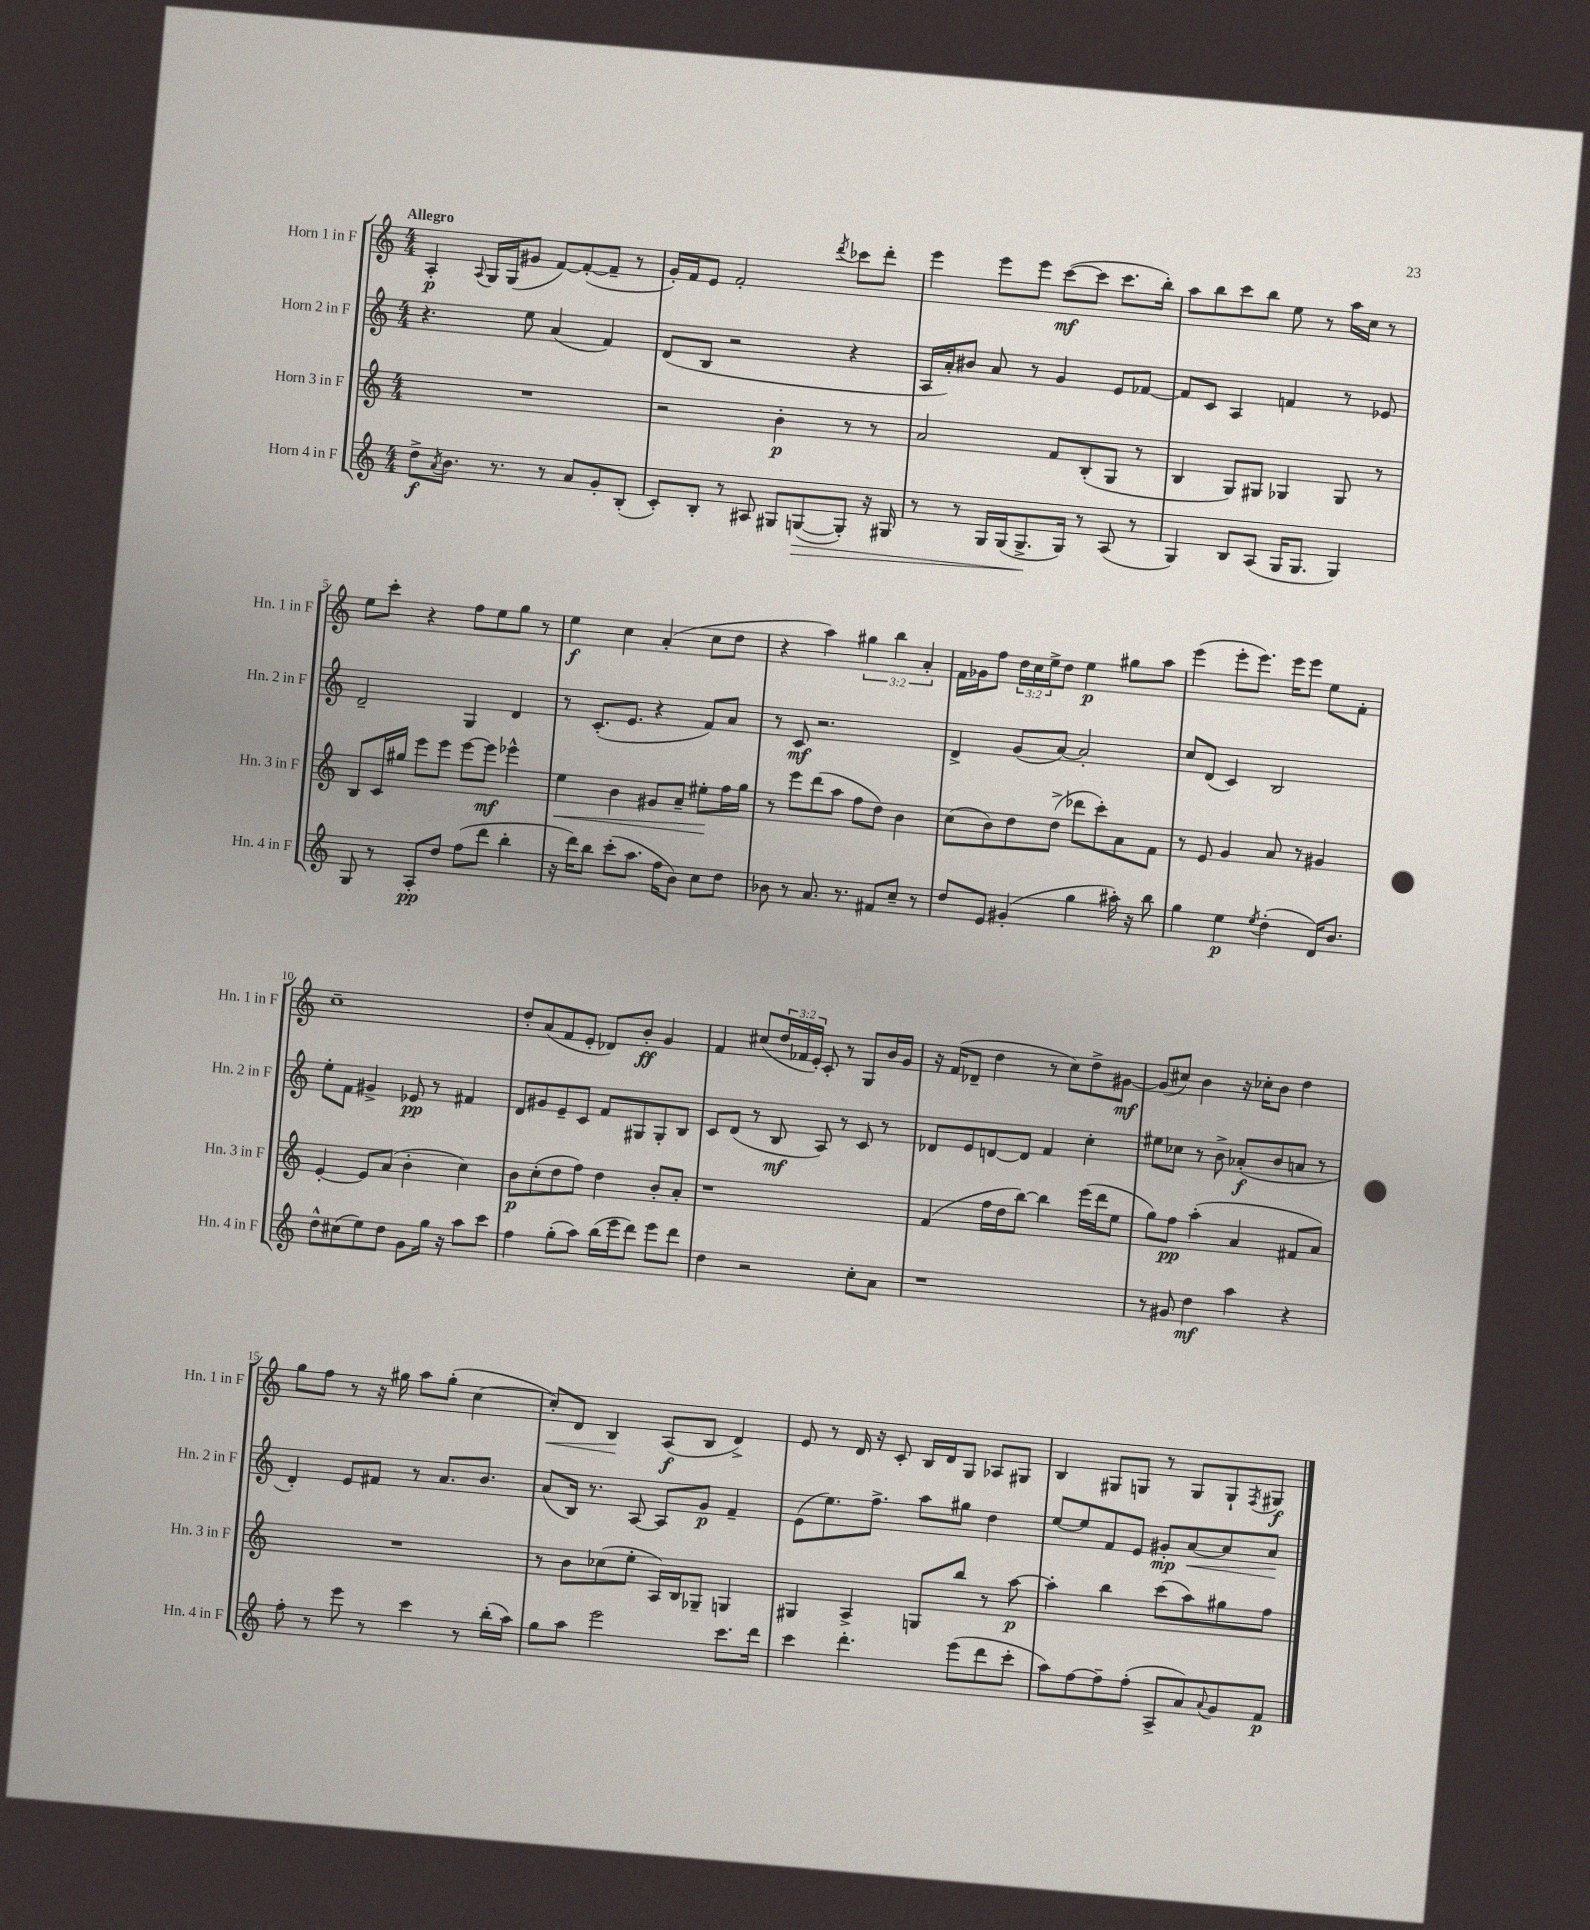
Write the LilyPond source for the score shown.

<<
\new StaffGroup <<
\new Staff = "s0" \with { instrumentName = "Horn 1 in F" shortInstrumentName = "Hn. 1 in F" } {
    \clef treble \key c \major \numericTimeSignature \time 4/4 \override Staff.TupletNumber.text = #tuplet-number::calc-fraction-text \tempo "Allegro"
    a4-.\p \appoggiatura { a8 } g16 g16( gis'8 f'8~) f'8~-.( f'8-- r8 |
    g'16-.) f'16 e'8 f'2-. \acciaccatura { d'''8 } ces'''8 d'''8-. |
    e'''4 e'''8 e'''8 c'''8~\mf( c'''8 c'''8. b''16-.) |
    a''8 b''8 c'''8 b''8 e''8 r8 a''16 c''16 r8 |
    e''8 c'''8-. r4 f''8 e''8 g''8 r8 |
    e''4\f c''4 a'4-.( c''8 d''8 |
    r4 a''4) \tuplet 3/2 { gis''4 b''4 a'4-. } |
    f'16 ges'16 f''8 \tuplet 3/2 { d''16 c''16 e''16-> } d''8 e''4\p gis''8 a''8 |
    e'''4( e'''8-. e'''8.) e'''16 e'''8 e''8 f'8-. |
    c''1-- |
    d''8-. a'8( f'8 e'8-. des'8) b'8-.\ff g'4 |
    f'4 cis''8( \tuplet 3/2 { d''16 fes'16 e'16-.) } c'8-. r8 g8 b'16 g'16 |
    r16 f'16( des'8-- d''4 r8 c''8) d''8-> gis'8~\mf |
    gis'8( cis''8) b'4 r16 ces''16-. b'8 d''4 |
    g''8 f''8 r8 r16 gis''16 a''8 gis''8-.( c''4~ |
    c''8-.\<) d'8 b4\! a8\f( b8 d'4->) |
    e'8 r8 d'16 r16 c'8-. b16 d'16 g8 aes8 gis8 |
    b4 gis8 g8 r8 g8 g8-! \acciaccatura { f8 } gis8\f \bar "|." |
}
\new Staff = "s1" \with { instrumentName = "Horn 2 in F" shortInstrumentName = "Hn. 2 in F" } {
    \clef treble \key c \major \numericTimeSignature \time 4/4
    r4. e''8 a'4( f'4) |
    d'8( b8 r2 r4 |
    a16 a'16-.) bis'8 a'8 r8 g'4 e'8 fes'8~ |
    fes'8 c'8 a4 f'4 r8 ees'8 |
    d'2-- g4 d'4 |
    r8 c'8.-.( e'8. r4 f'8) a'8 |
    r8 c'8\mf r2. |
    d'4-> g'8( a'8~) a'2-. |
    c''8 d'8( c'4) b2 |
    e''8-. f'8 gis'4-> ees'8\pp r8 fis'4 |
    d'8 gis'8 e'8-- c'8 f'8 gis8 gis8-. b8 |
    c'8 d'8( r8 b8\mf a8) r8 c'8 r8 |
    des'8 e'8 d'8~ d'8 f'4 c''4-. |
    eis''8 ces''8 r8 b'8-> aes'8-.\f( b'8 a'8 r8 |
    d'4-.) e'8 fis'8 r8 a'8. b'8. |
    a'8( b16) r8. a8~ a8 g'8\p f'4-- |
    e'8( e''8.) f''8.-> a''8 gis''8 d''4 |
    e''8~ e''8 f'8 e'8 gis'8-.\mp a'8~\< a'8 a'8\! \bar "|." |
}
\new Staff = "s2" \with { instrumentName = "Horn 3 in F" shortInstrumentName = "Hn. 3 in F" } {
    \clef treble \key c \major \numericTimeSignature \time 4/4
    R1 |
    r2 b'4-.\p r8 r8 |
    a'2 f'8 b8-.( g8 r8 |
    b4 g8) gis8 ges4 ges8 r8 |
    b8 c'16 gis''16 e'''8 e'''8 e'''8~ e'''8\mf ees'''4-^ |
    e''4\< b'4 gis'8 a'8-- eis''8-.\! f''16 g''16 |
    r8 e'''8 d'''8( a''8 f''8 d''8) b'4 |
    c''8( b'8) d''8 d''8->( des'''8 c'''8-.) a'8 f'8 |
    r8 e'8 g'4 a'8 r8 gis'4 |
    e'4~-. e'8 a'8( b'4-. c''4) |
    b'8\p c''8-.( d''8 f''8) d''4 b'8-. a'8-. |
    r1 |
    f'4( f''16 d''16 b''8~) b''4 e'''16( d'''16 e''8 |
    g''8) f''8\pp a''4-.( a'4 fis'8 a'8) |
    R1 |
    r8 b'8 ces''8( e''8-. a16) b16 ges8-- g4 |
    gis4 a4-> g8 b''8 r8 a''8~\p |
    a''4-. b''4 c'''8( a''8) gis''8 f''8 \bar "|." |
}
\new Staff = "s3" \with { instrumentName = "Horn 4 in F" shortInstrumentName = "Hn. 4 in F" } {
    \clef treble \key c \major \numericTimeSignature \time 4/4
    d''8->\f \acciaccatura { a'8 } b'8. r8. r8 a'8 g'8-. b8-.( |
    c'8-.) b8-. r8 ais8 gis8 g8~\>( g8-.) r16 gis16 |
    r8 r8 g16 g16( g8.->\! g16) r8 a8( r8 |
    g4) b8 a8( g16 g8. g4) |
    g8 r8 a8-.\pp d''8 f''8( d'''8 b''4-. |
    r16 d'''16) b''8 c'''8-.( a''8. f''16 b'8) c''8 d''8 |
    bes'8 r8 a'8. r8. fis'8 c''8-- r8 |
    d''8 e'8 gis'4-.( g''4 ais''16-.) r16 b''8 |
    g''4 e''4\p \acciaccatura { e''8 } d''4-.( d'16) b'8. |
    d''8-^ cis''8( e''8) d''8 g'8 g''16 r16 a''8 c'''8 |
    f''4 g''8-.( a''8) b''16( e'''16 d'''8) e'''8 d'''8 |
    d''4 r2 c''8-. a'8 |
    r1 |
    r8 gis'8 d''4\mf a''4 r4 |
    f''8-. r8 e'''8 r8 c'''4 r8 b''16-.( a''16) |
    g''8 a''8 e'''2 c'''8. d'''16 |
    c'''4 d'''4.-. e'''8( d'''8 c'''8-. |
    a''8) f''8~ f''8-- f''8-.( a8-> a'8) \appoggiatura { a'8 } g'8 f'8\p \bar "|." |
}
>>
>>
